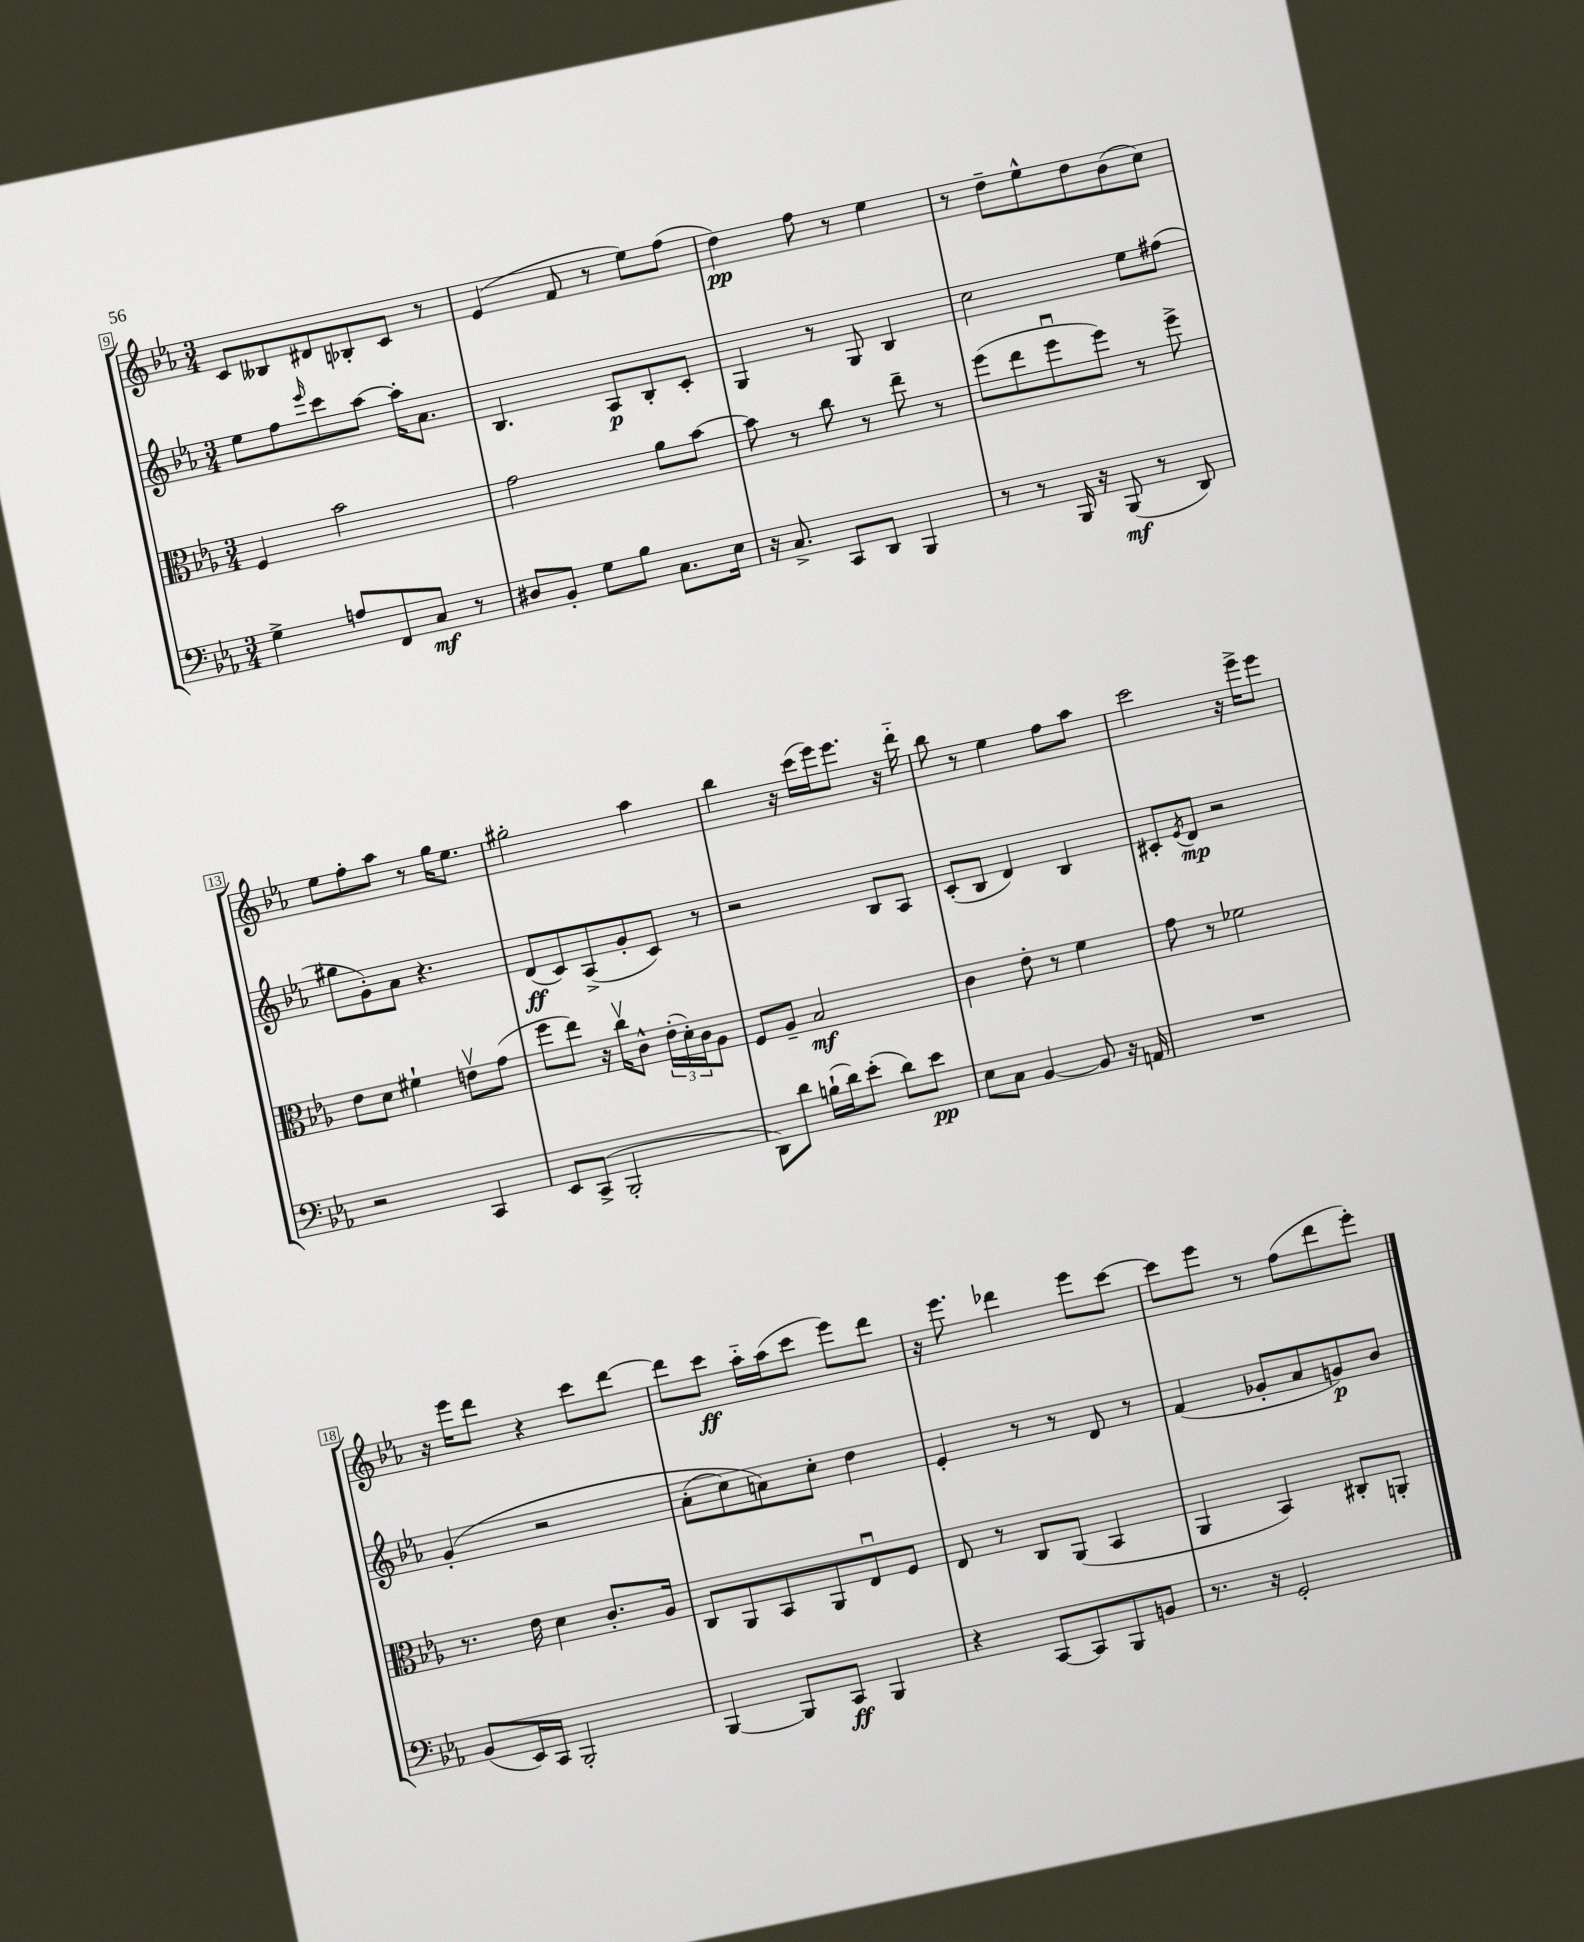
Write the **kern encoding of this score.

**kern	**kern	**kern	**kern
*staff4	*staff3	*staff2	*staff1
*clefF4	*clefC3	*clefG2	*clefG2
*k[b-e-a-]	*k[b-e-a-]	*k[b-e-a-]	*k[b-e-a-]
*M3/4	*M3/4	*M3/4	*M3/4
4G^	4F	8ee-	8c
.	.	8ff	8B--
.	.	16qqeee-	.
8A	2b-	8ccc	8d#
8FF	.	[8aa-	8B-'
8C	.	16aa-']	8c
.	.	8.a-	.
8r	.	.	8r
=	=	=	=
8D#	2g	4.B-	(4e-
8BB-'	.	.	.
8G	.	.	8f
8B-	.	8A-	8r
8.C	8a-	8B-'	8ee-)
.	[8b-	8c'	(8ff
16E-	.	.	.
=	=	=	=
16r	8b-]	4G	4dd)
8.C^	.	.	.
.	8r	.	.
8CC	8cc	8r	8ff
8DD	8r	8G	8r
4BBB-	8ee-~	4B-	4ee-
.	8r	.	.
=	=	=	=
8r	(8ff	2cc	8r
8r	8ee-	.	8dd~
16BBB-	8ffu	.	8ee-^^
16r	.	.	.
(8BBB-	8ff)	.	8dd
8r	8r	8ee-	(8b-
8DD)	8ff^	(8ff#	8cc)
=	=	=	=
2r	8e-	8gg#	8ee-
.	8d	8g')	8ff'
.	4f#`	8a-	8aa-
.	.	4.r	8r
4CC	8ev	.	16gg
.	.	.	8.ee-
.	(8g	.	.
=	=	=	=
8EE-	8ff	(8d	2gg#'
(8CC^	8ee-)	8c)	.
2BBB-'	16r	(8A-^	.
.	16ccv	.	.
.	8c^^	8g'	.
.	(24e-'	8c)	4aa-
.	24d')	.	.
.	24c	.	.
.	8A-	8r	.
=	=	=	=
8DD)	8F	2r	4bb-
8d	8A-~	.	.
(16B`	2B-	.	16r
16d)	.	.	(16ccc
(8e-'	.	.	16eee-)
.	.	.	8.eee-
8d)	.	8B-	.
8e-	.	8A-	16r
.	.	.	16ddd'~
=	=	=	=
8E-	4c	(8c'	8bb-
8C	.	8B-	8r
[4BB-	8e-'	4d)	4ee-
.	8r	.	.
8BB-]	4f	4B-	8ff
16r	.	.	8aa-
16AA	.	.	.
=	=	=	=
2.r	8g	8c#'	2ccc
.	.	8qe-	.
.	8r	8d	.
.	2f-	2r	.
.	.	.	16r
.	.	.	16eee-^
.	.	.	8eee-
=	=	=	=
(8BB-	8.r	&(4g'	16r
.	.	.	16eee-
16EE-)	.	.	8ddd
16CC	16e-	.	.
2BBB-'	4d	2r	4r
.	8.c'	.	8ccc
.	.	.	[8ddd
.	16A-	.	.
=	=	=	=
[4BBB-	8C	(8a-'	8ddd]
.	8AA-	8cc)	8ccc
8BBB-]	8BB-	8a&)	16aa-'~
.	.	.	(16aa-
8CC	8AA-	8cc'	8ccc
4BBB-	8E-u	4dd	8eee-)
.	8F	.	8ddd
=	=	=	=
4r	8E-	4e-'	16r
.	.	.	8.eee-
.	8r	.	.
[8CC	8C	8r	4ddd-
8CC]	(8AA-	8r	.
8BBB-	4BB-	8d	8eee-
8BB	.	8r	[8ccc
=	=	=	=
8.r	4AA-	(4f	8ccc]
.	.	.	8eee-
16r	.	.	.
2GG'	4BB-)	8g-'	8r
.	.	8a-	(8ff
.	8C#'	8g)	8ddd
.	8AA'	8b-	8eee-')
==	==	==	==
*-	*-	*-	*-
